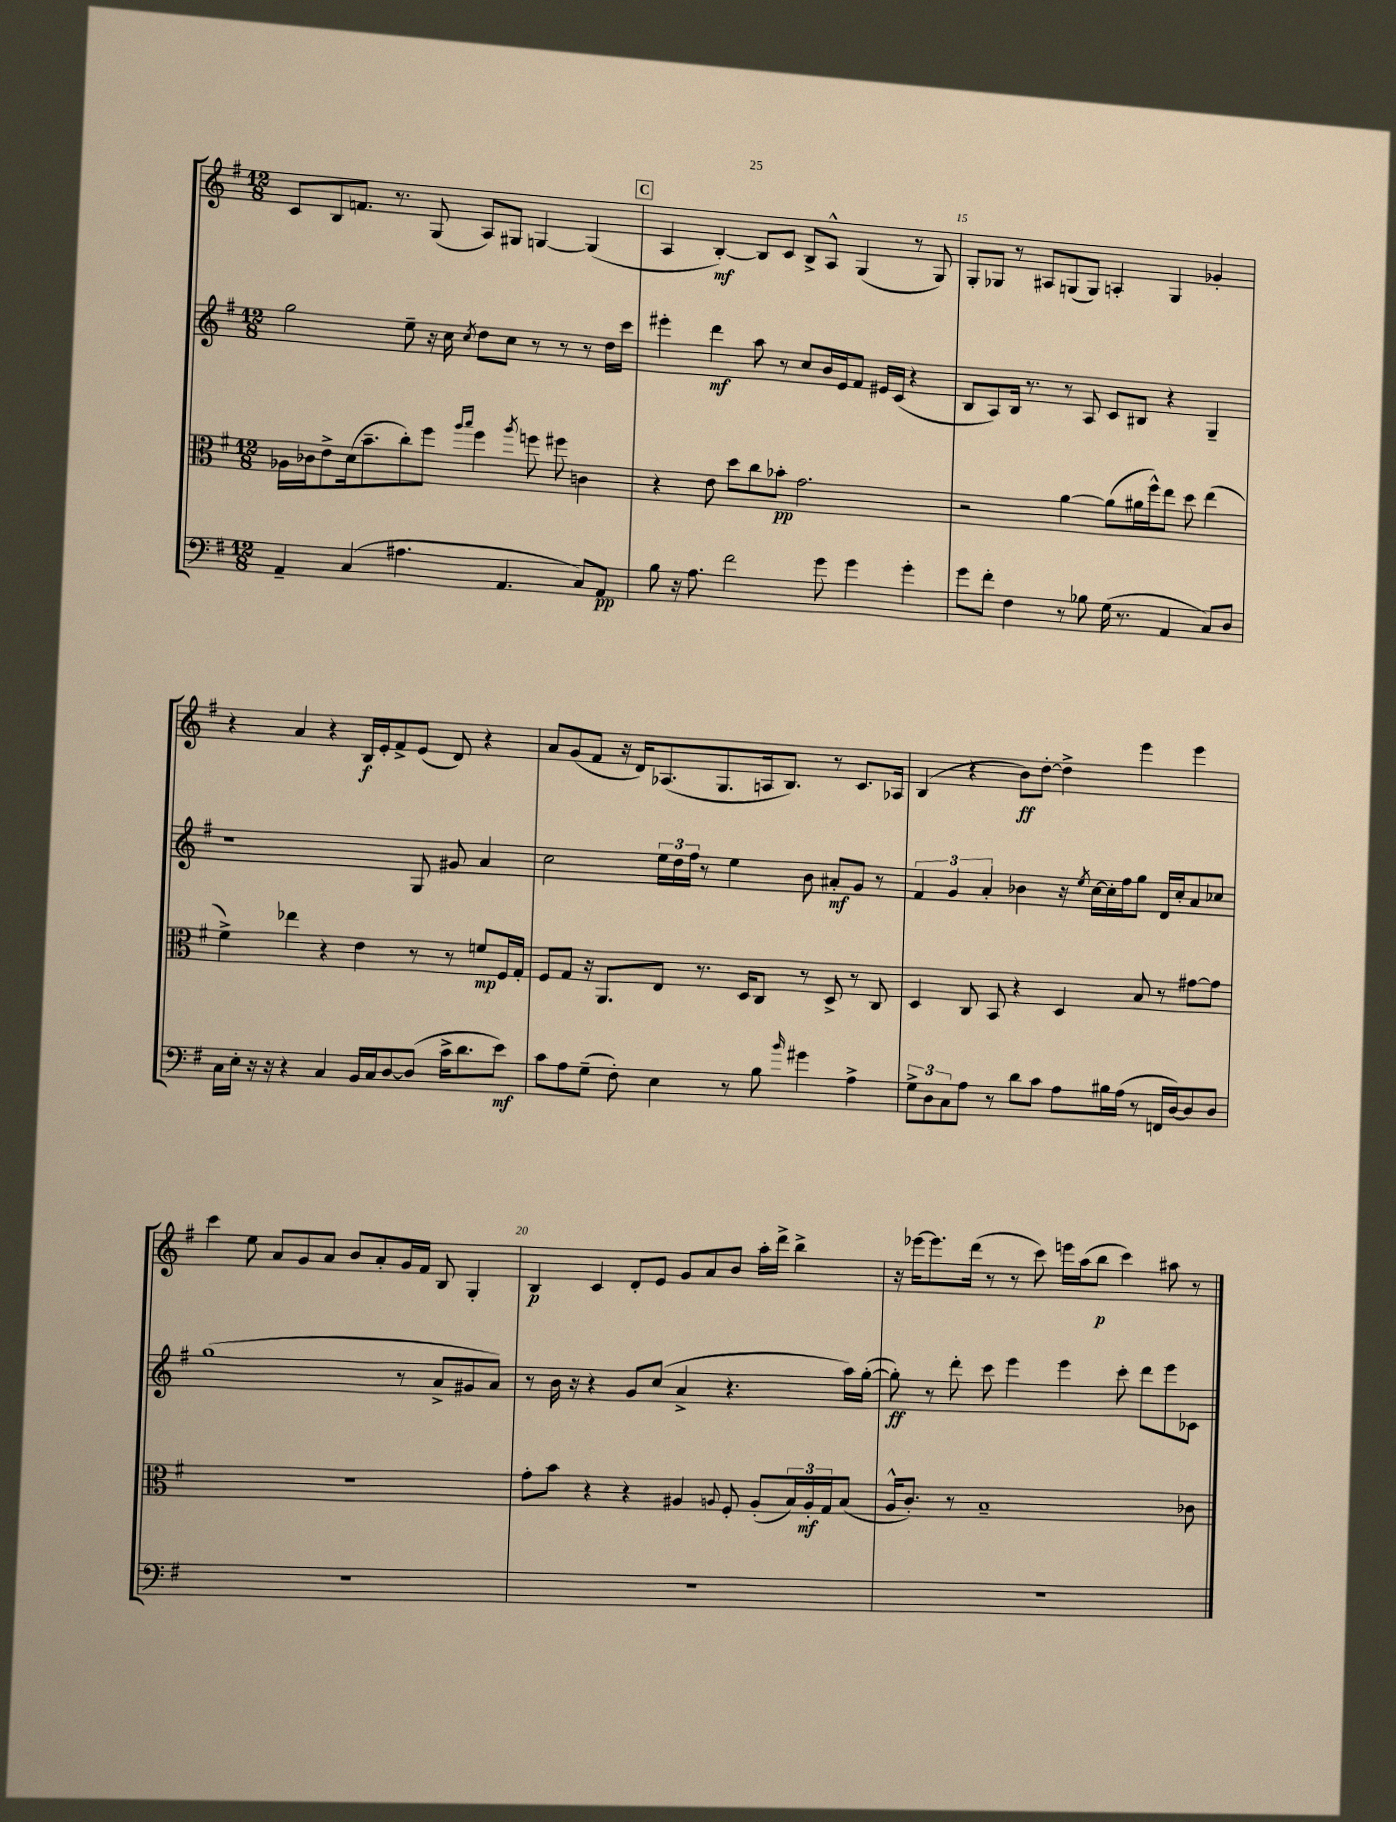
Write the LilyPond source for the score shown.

<<
\new StaffGroup <<
\new Staff = "s0" {
    \clef treble \key g \major \numericTimeSignature \time 12/8
    c'8 b8 f'8. r8. g8( a8) gis8 g4~ g4( |
    \mark \markup { \box "C" } a4 b4~-.\mf) b8 c'8 b8-> a8-^ g4( r8 g8) |
    g8-. ges8 r8 ais8 g8( g8) a4-. g4 ges'4-. |
    r4 a'4 r4 b16\f e'16-. fis'8-> e'8( d'8) r4 |
    a'8 g'8( fis'8 r16 d'16) aes8.( g8. a16 b8.) r8 c'8. aes16 |
    b4( r4 b'8\ff) d''8~-. d''4-> e'''4 e'''4 |
    c'''4 e''8 a'8 g'8 a'8 b'8 a'8-. g'16 fis'16 b8 g4-. |
    b4\p c'4 d'8-. e'8 g'8 a'8 b'8 a''16-. d'''16-> b''4-> |
    r16 ees'''16~ ees'''8. d'''16( r8 r8 c'''8) e'''16 a''16( b''8\p c'''4) ais''8 r8 \bar "|." |
}
\new Staff = "s1" {
    \clef treble \key g \major \numericTimeSignature \time 12/8
    g''2 e''8-- r16 c''16 \acciaccatura { c''8 } d''8 c''8 r8 r8 r8 d''16 c'''16 |
    \mark \markup { \box "C" } eis'''4-. d'''4\mf a''8 r8 c''8 b'16 e'16 fis'8 eis'16 c'16( r4 |
    b8 a8) b16 r8. r8 a8 c'8 bis8 r4 g4-- |
    r1 g8 gis'8 a'4 |
    c''2 \tuplet 3/2 { e''16 d''16 fis''16 } r8 e''4 b'8 ais'8-.\mf g'8 r8 |
    \tuplet 3/2 { fis'4 g'4 a'4-. } bes'4 r16 \acciaccatura { e''8 } c''16~ c''16-. fis''16 g''8 d'16 c''16-. a'8 ces''8 |
    g''1( r8 a'8-> gis'8 a'8) |
    r8 b'16 r16 r4 g'8 c''8( a'4-> r4. a''16) g''16~-.( |
    g''8-.\ff) r8 d'''8-. c'''8 e'''4 e'''4 c'''8-. d'''8 e'''8 ces'8 \bar "|." |
}
\new Staff = "s2" {
    \clef alto \key g \major \numericTimeSignature \time 12/8
    aes16 ces'16 e'8-> d'16( b'8.-- c''8-.) fis''8 \grace { a''16 b''16 } fis''4 \acciaccatura { a''8 } f''8 fis''8 c'4 |
    \mark \markup { \box "C" } r4 e'8 d''8 c''8 bes'8-.\pp g'2. |
    r2 a'4~ a'8( ais'16 fis''16-^) e''8 d''8 e''4( |
    fis'4->) ees''4 r4 e'4 r8 r8 f'8\mp fis16 g16-. |
    fis8 g8 r16 a,8. e8 r8. d16 c8 r8 d8-> r8 c8 |
    d4 c8 b,8 r4 d4 b8 r8 gis'8~ gis'8 |
    R1. |
    g'8-. b'8 r4 r4 ais4 \appoggiatura { a8 } fis8-. a8-.( \tuplet 3/2 { b16) a16-.\mf g16 } b8( |
    a16-^ c'8.-.) r8 b1-- ces'8 \bar "|." |
}
\new Staff = "s3" {
    \clef bass \key g \major \numericTimeSignature \time 12/8
    a,4-- c4( ais4. a,4. c8) a,8\pp |
    \mark \markup { \box "C" } b8 r16 a8. fis'2 g'8 g'4 g'4-. |
    g'8 fis'8-. fis4 r8 bes8 g16( r8. a,4 c8) d8 |
    c16 e16-. r16 r16 r4 c4 b,16 c16 d8~ d8( c'16-> d'8. e'8\mf) |
    c'8 a8 g8--( fis8-.) e4 r8 b8 \grace { b'16 } gis'4 a4-> |
    \tuplet 3/2 { g8-> d8 c8 } a8 r8 d'8 c'8 a8 bis16 a16( r8 f,16 d16~) d8 d8 |
    R1. |
    R1. |
    R1. \bar "|." |
}
>>
>>
\layout { \context { \Score currentBarNumber = #13 \override BarNumber.break-visibility = ##(#f #t #t) barNumberVisibility = #(every-nth-bar-number-visible 5) } }
